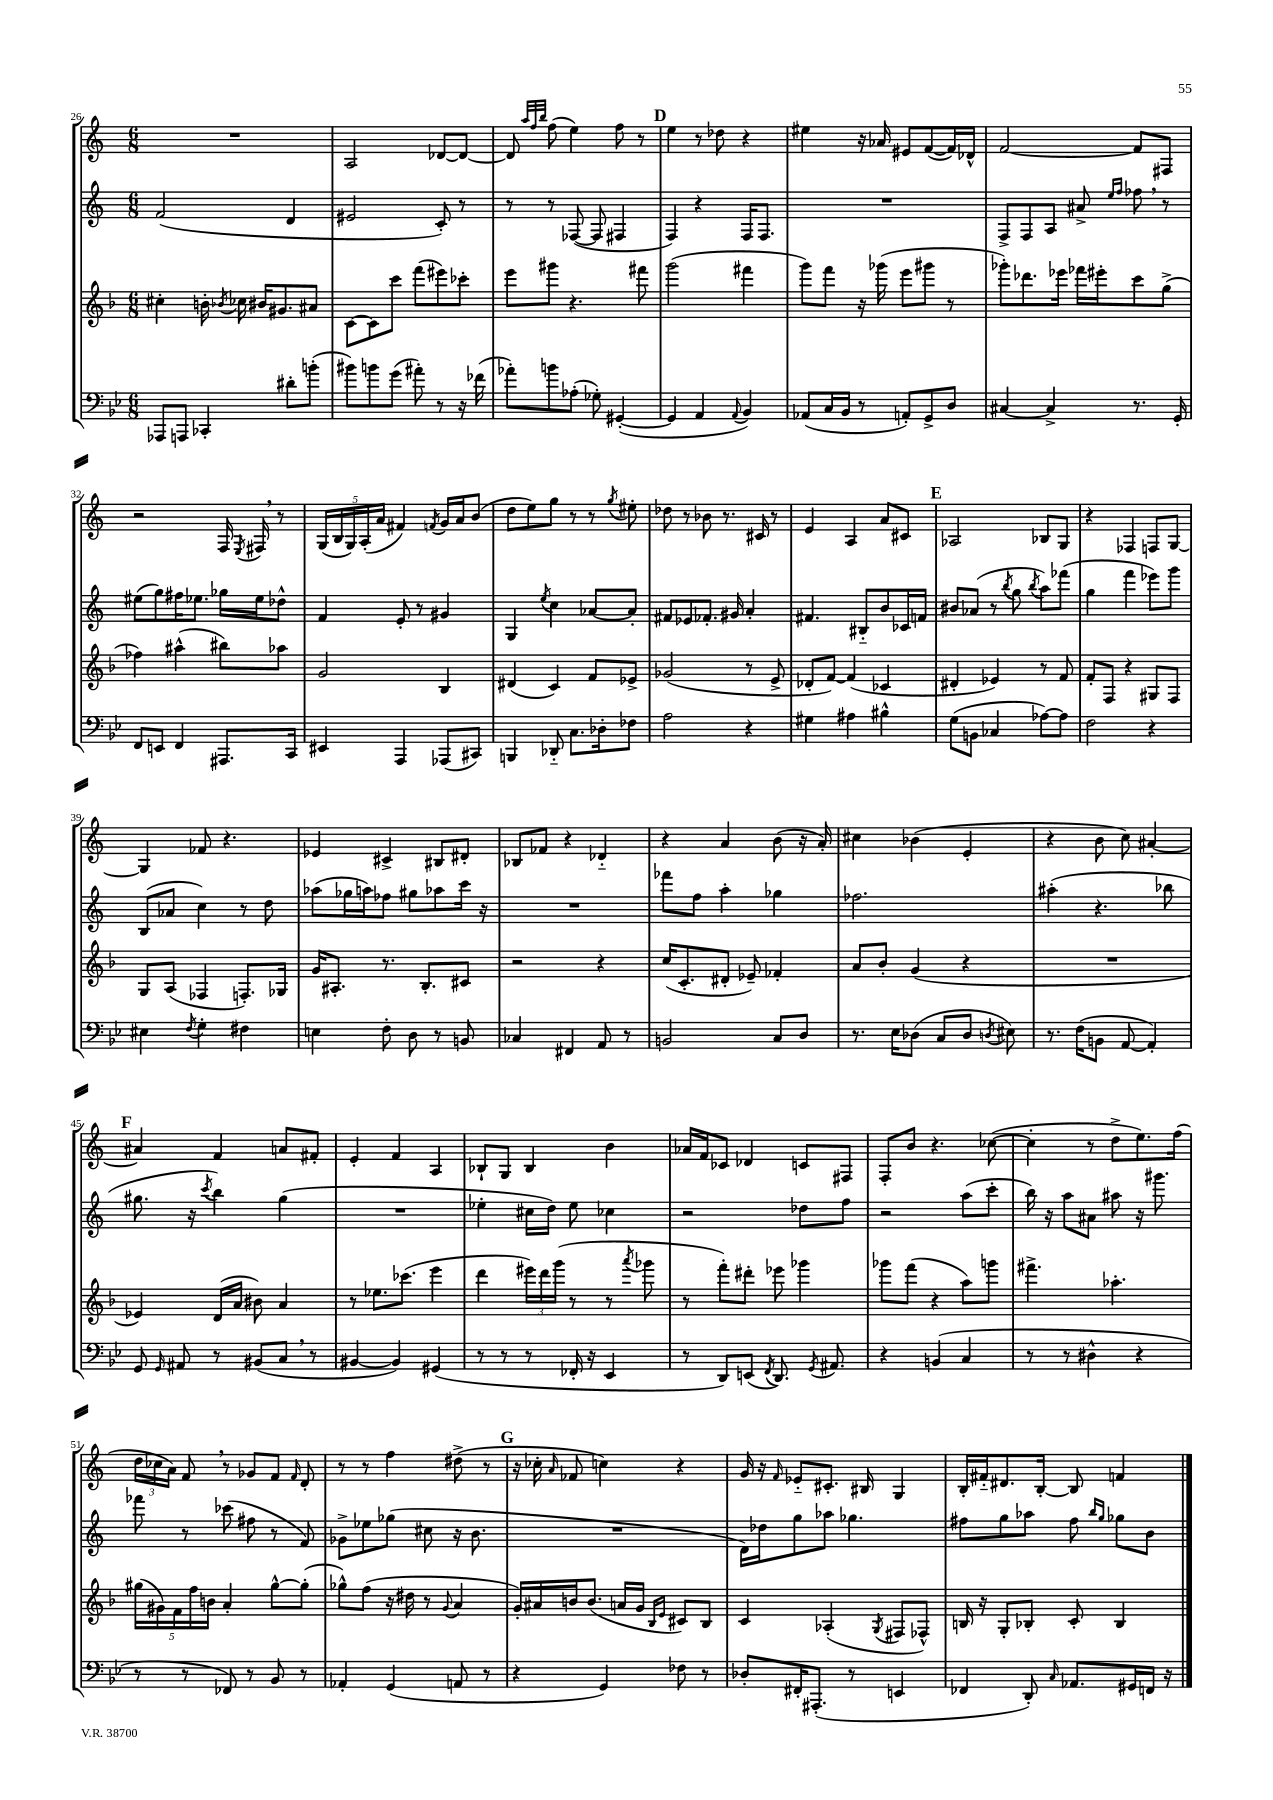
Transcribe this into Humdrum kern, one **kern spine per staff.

**kern	**kern	**kern	**kern
*staff4	*staff3	*staff2	*staff1
*clefF4	*clefG2	*clefG2	*clefG2
*k[b-e-]	*k[b-]	*k[]	*k[]
*M6/8	*M6/8	*M6/8	*M6/8
8AAA-/L	4cc#'\	(2f/	2.r
8AAA/J	.	.	.
4CC-'/	16b'\	.	.
.	8qb-/	.	.
.	16cc-\	.	.
.	16b#/LK	.	.
.	8.g#/	.	.
8d#'\L	.	4d/	.
(8b'\J	8a#/J	.	.
=	=	=	=
8b#\L)	[8c\L	2e#/	2A/
8b\	8c\]	.	.
(8g\J	8ccc\J	.	.
8a#'\)	(8fff\L	.	.
8r	8eee#\)	8c'/)	[8d-/L
16r	8ccc-'\J	8r	8d-/_J
(16f-\	.	.	.
=	=	=	=
8a-'\L)	8eee\L	8r	8d-/]
.	.	.	32qqaa/LLL
.	.	.	32qqff/
.	.	.	32qqbb/JJJ
8b\	8ggg#\J	8r	(8ff\
(8A-'\J	4.r	([8F-/	4ee\)
8G-'\)	.	8F-/]	.
([4GG#'/	.	4F#/	8ff\
.	8fff#\	.	8r
=	=	=	=
4GG#/]	(2ggg\	4F/)	4ee\
4AA/	.	4r	8r
.	.	.	8dd-\
8qqAA/	.	.	.
4BB-/)	4fff#\	16F/LK	4r
.	.	8.F/J	.
=	=	=	=
(8AA-/L	8ggg\L)	2.r	4ee#\
16C/L	8fff\J	.	.
16BB-/JJ	.	.	.
8r	16r	.	16r
.	(16ggg-\	.	16a-/
8AA'/L)	8eee\L	.	8e#/L
8GG^/	8ggg#\J	.	([8f/
8D/J	8r	.	16f/]L)
.	.	.	16d-^^/JJ
=	=	=	=
[4C#/	8ggg-'\L)	8F^/L	[2f/
.	8.ddd-\	8F/	.
4C#^/]	.	8A/J	.
.	16eee-\Jk	.	.
.	16fff-\LL	8a#^/	.
.	16eee#'\J	.	.
.	.	16qqee/LL	.
.	.	16qqff/JJ	.
8.r	8ccc\	8ff-\	8f/]L
.	(8gg^\J	8r	8F#/J
16GG'/	.	.	.
=	=	=	=
8FF/L	4ff-\)	(8ee#\L	2r
8EE/J	.	8gg\)	.
4FF/	(4aa#^^\	16ff#\K	.
.	.	8.ee-\J	.
8.AAA#/L	8bb#\L)	16gg-\LL	16F/
.	.	.	8qE/
.	.	16ee-\J	16F#/
.	8aa-\J	8dd-^^\J	8r
16CC/Jk	.	.	.
=	=	=	=
4EE#/	2g/	4f/	(20G/LL
.	.	.	20B/
.	.	.	20G/)
.	.	.	(20A'/
.	.	.	20a/JJ
4AAA/	.	8e'/	4f#/)
.	.	8r	.
.	.	.	8qf/
(8AAA-/L	4B-/	4g#/	16g/LL
.	.	.	16a/J
8CC#/J)	.	.	(8b/J
=	=	=	=
4BBB/	(4d#/	4G/	8dd\L
.	.	.	8ee\)
.	.	8qee/	.
8DD-'~/	4c/)	4cc\	8gg\J
8.C\L	.	.	8r
.	8f/L	[8a-/L	8r
16D-'\k	.	.	.
.	.	.	8qgg/
8F-\J	8e-^/J	8a-'/]J	8ee#'\
=	=	=	=
2A\	(2g-/	8f#/L	8dd-\
.	.	8e-/	8r
.	.	8.f-'/J	8b-\
.	.	.	8.r
.	.	16g#/	.
4r	8r	4a'/	.
.	.	.	16c#/
.	8e^/	.	8r
=	=	=	=
4G#\	8d-'/L	4.f#/	4e/
.	[8f/J)	.	.
4A#\	(4f/]	.	4A/
.	.	8B#'~/L	.
4B#^^\	4c-/	8b/	8a/L
.	.	16c-/L	8c#/J
.	.	16f/JJ	.
=	=	=	=
(8G\L	4d#'/	8b#/L	2A-/
8BB\J	.	(8a-/J	.
4C-/	4e-/)	8r	.
.	.	8qbb/	.
.	.	8gg\	.
.	.	8qbb/	.
[8A-\L)	8r	8aa\L)	8B-/L
8A-\]J	8f/	(8fff-\J	8G/J
=	=	=	=
2F\	8f'/L	4gg\	4r
.	8F/J	.	.
.	4r	4fff\	4F-/
4r	8G#/L	8eee-\L)	8F/L
.	8F/J	8ggg\J	[8G/J
=	=	=	=
4E#\	8G/L	(8B/L	4G/]
.	(8A/J	8a-/J	.
8qF/	.	.	.
4G'\	4F-/	4cc\)	8f-/
.	.	.	4.r
4F#\	8.F'/L)	8r	.
.	.	8dd\	.
.	16G-/Jk	.	.
=	=	=	=
4E\	16g/LK	(8aa-\L	4e-/
.	8.A#'/J	.	.
.	.	16gg-\L	.
.	.	16aa\J)	.
8F'\	8.r	8ff-\J	4c#^/
8D\	.	8gg#\L	.
.	8.B-'/L	.	.
8r	.	8aa-\	8B#/L
8BB/	8c#/J	16ccc\Jk	8d#'/J
.	.	16r	.
=	=	=	=
4C-/	2r	2.r	8B-/L
.	.	.	8f-/J
4FF#/	.	.	4r
8AA/	4r	.	4d-'~/
8r	.	.	.
=	=	=	=
2BB/	(16cc/LK	8fff-\L	4r
.	8.c'/	.	.
.	.	8ff\J	.
.	8d#'/J	4aa'\	4a/
.	8e-~/)	.	.
8C/L	4f-'/	4gg-\	(8b\
8D/J	.	.	16r
.	.	.	16a'/)
=	=	=	=
8.r	8a/L	2.ff-\	4cc#\
.	8b-'/J	.	.
16E-\LK	.	.	.
(8D-\J	(4g/	.	(4b-\
8C/L	.	.	.
8D-/J	4r	.	4e'/
8qD/	.	.	.
8E#\)	.	.	.
=	=	=	=
8.r	2.r	(4aa#'\	4r
(16F\LK	.	.	.
8BB\J	.	4.r	8b\
[8AA/	.	.	8cc\)
4AA'/])	.	.	[4a#'/
.	.	8bb-\	.
=	=	=	=
8GG/	4e-/)	8.gg#\	4a#/]
16qqGG/	.	.	.
8AA#/	.	.	.
.	.	16r	.
.	.	8qccc/	.
8r	(16d/LL	4bb\)	4f/
.	16a/JJ	.	.
(8BB#/L	8b#\)	.	.
8C/J	4a/	(4gg#\	8a/L
8r	.	.	8f#'/J
=	=	=	=
[4BB#/	8r	2.r	4e'/
.	8.ee-\L	.	.
4BB#/])	.	.	4f/
.	(8.ccc-\J	.	.
(4GG#/	4eee\	.	4A/
=	=	=	=
8r	4ddd\	4ee-'\	8B-`/L
8r	.	.	8G/J
8r	24eee#\LL)	16cc#\LL	4B-/
.	24ddd\	.	.
.	.	16dd\JJ)	.
.	(24ggg\JJ	.	.
16FF-'/	8r	8ee-\	.
16r	.	.	.
4EE-/	8r	4cc-\	4b\
.	8qaaa/	.	.
.	8ggg-\	.	.
=	=	=	=
8r	8r	2r	16a-/LL
.	.	.	16f/J
8DD/L)	8fff'\L)	.	8c-/J
(8EE/J	8ddd#'\J	.	4d-/
8qFF/	.	.	.
8.DD/)	8eee-\	.	.
.	4ggg-\	8dd-\L	8c/L
8qGG/	.	.	.
8.AA#/	.	.	.
.	.	8ff\J	8F#/J
=	=	=	=
4r	8ggg-\L	2r	8F'/L
.	(8fff\J	.	8b/J
(4BB/	4r	.	4.r
4C/	8aa\L)	(8aa\L	.
.	8ggg\J	8ccc'\J	([8cc-\
=	=	=	=
8r	4.fff#^\	16bb\)	4cc-'\]
.	.	16r	.
8r	.	8aa\L	.
4D#^^\	.	8a#\J	8r
.	4.aa-'\	8aa#\	8dd^\L
4r	.	16r	8.ee\)
.	.	8.ggg#\	.
.	.	.	(16ff\Jk
=	=	=	=
8r	(20gg#\LL	8fff-\	24dd\LL
.	.	.	24cc-\
.	20g#\)	.	.
.	.	.	24a\JJ)
.	20f\	.	.
8r	.	8r	8f/
.	20ff\	.	.
.	20b\JJ	.	.
8FF-/)	4a'/	(8ccc-\	8r
8r	.	8ff#\	8g-/L
8BB-/	[8gg#^^\L	8r	8f/J
.	.	.	16qqf/
8r	(8gg#'\]J	8f/)	8d'/
=	=	=	=
4AA-'/	8gg-^^\L)	8g-^\L	8r
.	(8ff\J	8ee-\	8r
(4GG/	16r	(8gg-\J	4ff\
.	16dd#\	.	.
.	8r	8cc#\	.
.	8qqg/	.	.
8AA/	4a/	16r	(8dd#^\
.	.	8.b\	.
8r	.	.	8r
=	=	=	=
4r	16g'/LL)	2.r	16r
.	16a#/	.	16cc-'\
.	.	.	16qqa/
.	16b/J	.	8f-/
.	(8.b/J	.	.
4GG/)	.	.	4cc\)
.	16a/LL	.	.
.	16g/JJ	.	.
.	16qqB-/LL	.	.
.	16qqe/JJ	.	.
8F-\	8c#/L)	.	4r
8r	8B-/J	.	.
=	=	=	=
8D-'/L	4c/	16d\LL)	16g/
.	.	16dd-\J	16r
.	.	.	16qqf/
16FF#'/K	.	8gg\	8e-'~/L
(8.AAA#'/J	.	.	.
.	(4A-'/	8aa-\J	8.c#'/J
8r	.	4.gg-\	.
.	.	.	16B#/
.	8qG/	.	.
4EE/	8F#/L	.	4G/
.	8F-^^/J)	.	.
=	=	=	=
4FF-/	16B/	8ff#\L	16B'/LL
.	16r	.	16f#'~/J
.	8G'/L	8gg\	8.d#/
8DD'/)	8B-'/J	8aa-\J	.
.	.	.	[16B'/Jk
16qqC/	.	.	.
8.AA-/L	8c'/	8ff#\	8B/]
.	.	16qqbb/LL	.
.	.	16qqgg/JJ	.
.	4B-/	8gg-\L	4f/
16GG#/L	.	.	.
16FF/JJ	.	8b\J	.
16r	.	.	.
==	==	==	==
*-	*-	*-	*-
